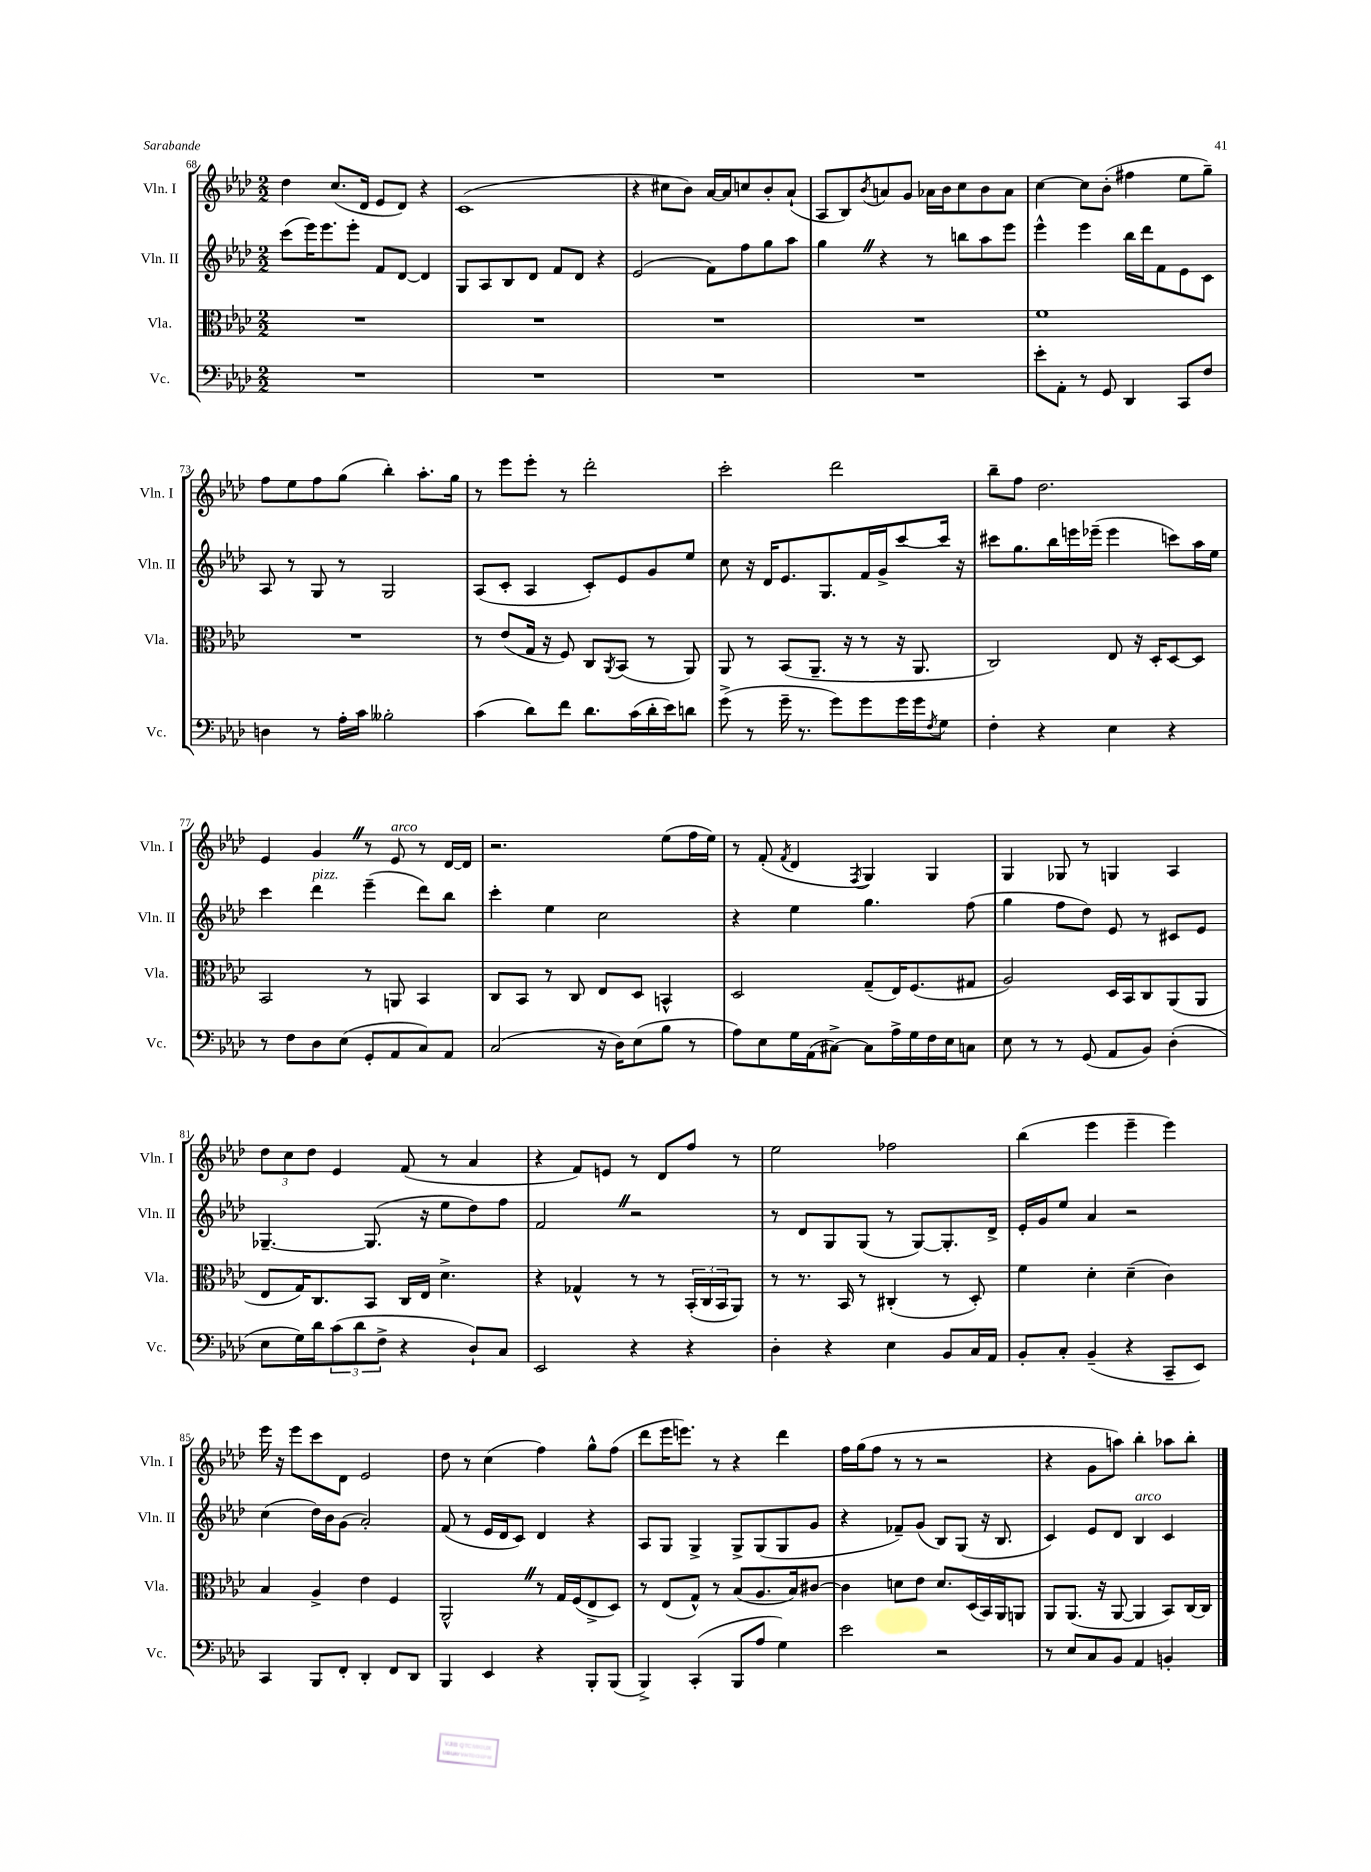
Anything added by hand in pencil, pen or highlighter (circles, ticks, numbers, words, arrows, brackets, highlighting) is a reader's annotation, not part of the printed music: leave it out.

**kern	**kern	**kern	**kern
*staff4	*staff3	*staff2	*staff1
*clefF4	*clefC3	*clefG2	*clefG2
*k[b-e-a-d-]	*k[b-e-a-d-]	*k[b-e-a-d-]	*k[b-e-a-d-]
*M2/2	*M2/2	*M2/2	*M2/2
1r	1r	(8ccc	4dd-
.	.	16eee-)	.
.	.	8.eee-	.
.	.	.	(8.cc
.	.	8eee-'	.
.	.	.	16d-
.	.	8f	8e-
.	.	[8d-	8d-)
.	.	4d-]	4r
=	=	=	=
1r	1r	8G	(1c
.	.	8A-	.
.	.	8B-	.
.	.	8d-	.
.	.	8f	.
.	.	8d-	.
.	.	4r	.
=	=	=	=
1r	1r	(2e-	4r
.	.	.	8cc#
.	.	.	8b-)
.	.	8f)	[16a-
.	.	.	16a-]
.	.	8ff	8cc
.	.	8gg	8b-'
.	.	8aa-	(8a-`
=	=	=	=
1r	1r	4gg	8A-
.	.	.	8B-)
.	.	.	8qb-
.	.	4r	8a
.	.	.	8g
.	.	8r	16a-
.	.	.	16b-
.	.	8bb	8cc
.	.	8aa-	8b-
.	.	8eee-	8a-
=	=	=	=
8e-'	1f	4eee-^^	[4cc
8AA-'	.	.	.
8r	.	4eee-	8cc]
8GG	.	.	(8b-'
4DD-	.	16bb-	4ff#
.	.	16ddd-	.
.	.	8f	.
8CC	.	8e-	8ee-
8F	.	8c	8gg~)
=	=	=	=
4D	1r	8A-	8ff
.	.	8r	8ee-
8r	.	8G	8ff
16A-'	.	8r	(8gg
16c	.	.	.
2B--'	.	2G	4bb-')
.	.	.	8.aa-'
.	.	.	16gg
=	=	=	=
(4c	8r	(8A-	8r
.	(8e-	8c'	8eee-
8d-)	16G	4A-	8eee-'
.	16r	.	.
8f	8F)	.	8r
8.d-	8C	8c')	2ddd-'
.	8qAA-	.	.
.	(8BB-	8e-	.
(16c	.	.	.
16d-'	8r	8g	.
16e-)	.	.	.
8d	8AA-)	8ee-	.
=	=	=	=
(8g^	8AA-	8cc	2ccc'
8r	8r	16r	.
.	.	16d-	.
16g~	(8BB-	8.e-	.
8.r	.	.	.
.	8.AA-~	.	.
.	.	8.G	.
8g)	.	.	2ddd-
.	16r	.	.
8g	8r	16f	.
.	.	16g^	.
16g	16r	[8ccc	.
16g	8.AA-	.	.
8qF	.	.	.
8G	.	16ccc]	.
.	.	16r	.
=	=	=	=
4F'	2C)	8ccc#	8bb-~
.	.	8.gg	8ff
4r	.	.	2.dd-
.	.	16bb-	.
.	.	16eee	.
.	.	(16eee-~	.
4E-	8E-	4eee-	.
.	16r	.	.
.	16D-'	.	.
4r	[8D-	8ccc)	.
.	8D-]	16aa-	.
.	.	16ee-	.
=	=	=	=
8r	2BB-	4ccc	4e-
8F	.	.	.
8D-	.	4ddd-	4g
(8E-	.	.	.
8GG'	8r	(4eee-~	8r
8AA-	8AA	.	8e-
8C)	4BB-	8ddd-)	8r
8AA-	.	8bb-	[16d-
.	.	.	16d-]
=	=	=	=
(2C	8C	4ccc'	2.r
.	8BB-	.	.
.	8r	4ee-	.
.	8C	.	.
16r	8E-	2cc	.
16D-)	.	.	.
(8E-	8D-	.	.
8B-	4BB^^	.	(8ee-
8r	.	.	16ff
.	.	.	16ee-)
=	=	=	=
8A-)	2D-	4r	8r
8E-	.	.	(8f'
.	.	.	8qf
16G	.	4ee-	4d-
(16AA-	.	.	.
[8C#^)	.	.	.
.	.	.	8qF
8C#]	(8G~	4.gg	4G)
16A-^	16E-)	.	.
16G	(8.F	.	.
16F	.	.	4G
16E-	.	.	.
8C	8G#	(8ff	.
=	=	=	=
8E-	2A-)	4gg	4G
8r	.	.	.
8r	.	8ff	8G-
(8GG	.	8dd-)	8r
8AA-	16D-	8e-	4G
.	16BB-	.	.
8BB-)	8C	8r	.
(4D-'	(8AA-	8c#	4A-
.	8AA-	8e-	.
=	=	=	=
8E-	8E-	[4.G-~	12dd-
.	.	.	12cc
16G)	16G)	.	.
.	.	.	12dd-
16d-	8.C	.	.
(12c	.	.	4e-
12d-	.	.	.
.	8BB-	(8.G-]	.
12F^	.	.	.
4r	16C	.	(8f
.	16E-	16r	.
.	4.d-^	8ee-	8r
8D-`)	.	8dd-)	4a-
8C	.	8ff	.
=	=	=	=
2EE-	4r	2f	4r
.	4G-^^	.	8f)
.	.	.	8e
4r	8r	2r	8r
.	8r	.	8d-
4r	(24BB-'	.	8ff
.	24C	.	.
.	24BB-	.	.
.	8AA-)	.	8r
=	=	=	=
4D-'	8r	8r	2ee-
.	8.r	8d-	.
4r	.	8G	.
.	16BB-	.	.
.	8r	(8G	.
4E-	(4C#'	8r	2ff-
.	.	[8G)	.
8BB-	8r	8.G']	.
16C	8D-')	.	.
16AA-	.	16d-^	.
=	=	=	=
8BB-'	4f	16e-'	(4bb-
.	.	16g	.
8C'	.	8ee-	.
(4BB-~	4d-'	4a-	4eee-
4r	(4d-~	2r	4eee-~
8CC~	4c)	.	4eee-)
8EE-)	.	.	.
=	=	=	=
4CC	4B-	(4cc	16eee-
.	.	.	16r
.	.	.	8eee-
8BBB-	4A-^	16dd-)	8ccc
.	.	16b-	.
8FF'	.	(8g	8d-
4DD-'	4e-	2a-')	2e-
8FF	4F	.	.
8DD-	.	.	.
=	=	=	=
4BBB-	2AA-^^	(8f	8dd-
.	.	8r	8r
4EE-	.	16e-	(4cc
.	.	16d-	.
.	.	8c)	.
4r	8r	4d-	4ff)
.	16G	.	.
.	(16F	.	.
8BBB-'	8E-^	4r	8gg^^
(8BBB-	8D-)	.	(8ff
=	=	=	=
4BBB-^)	8r	8A-	8ddd-
.	(8E-	8G	16eee-
.	.	.	8.eee)
(4CC'	8G^^)	4G^	.
.	8r	.	8r
8BBB-	(8B-	8G^	4r
8A-	8.A-	(8G	.
4G)	.	8G	4ddd-
.	16B-)	.	.
.	[8c#	8g	.
=	=	=	=
2e-	4c#]	4r	16ff
.	.	.	(16gg
.	.	.	8ff
.	8d	8f-~)	8r
.	8e-	(8g	8r
2r	8.d	8B-)	2r
.	.	(8G	.
.	(16D-	.	.
.	16BB-)	16r	.
.	16AA-	8.B-	.
.	8AA	.	.
=	=	=	=
8r	8AA-	4c)	4r
8E-	(8.AA-	.	.
8C	.	8e-	8g
.	16r	.	.
8BB-	[8AA-	8d-	8aa)
4AA-	4AA-]	4B-	4bb-'
4BB'	8BB-)	4c	8aa-
.	[16C	.	8bb-'
.	16C]	.	.
==	==	==	==
*-	*-	*-	*-
